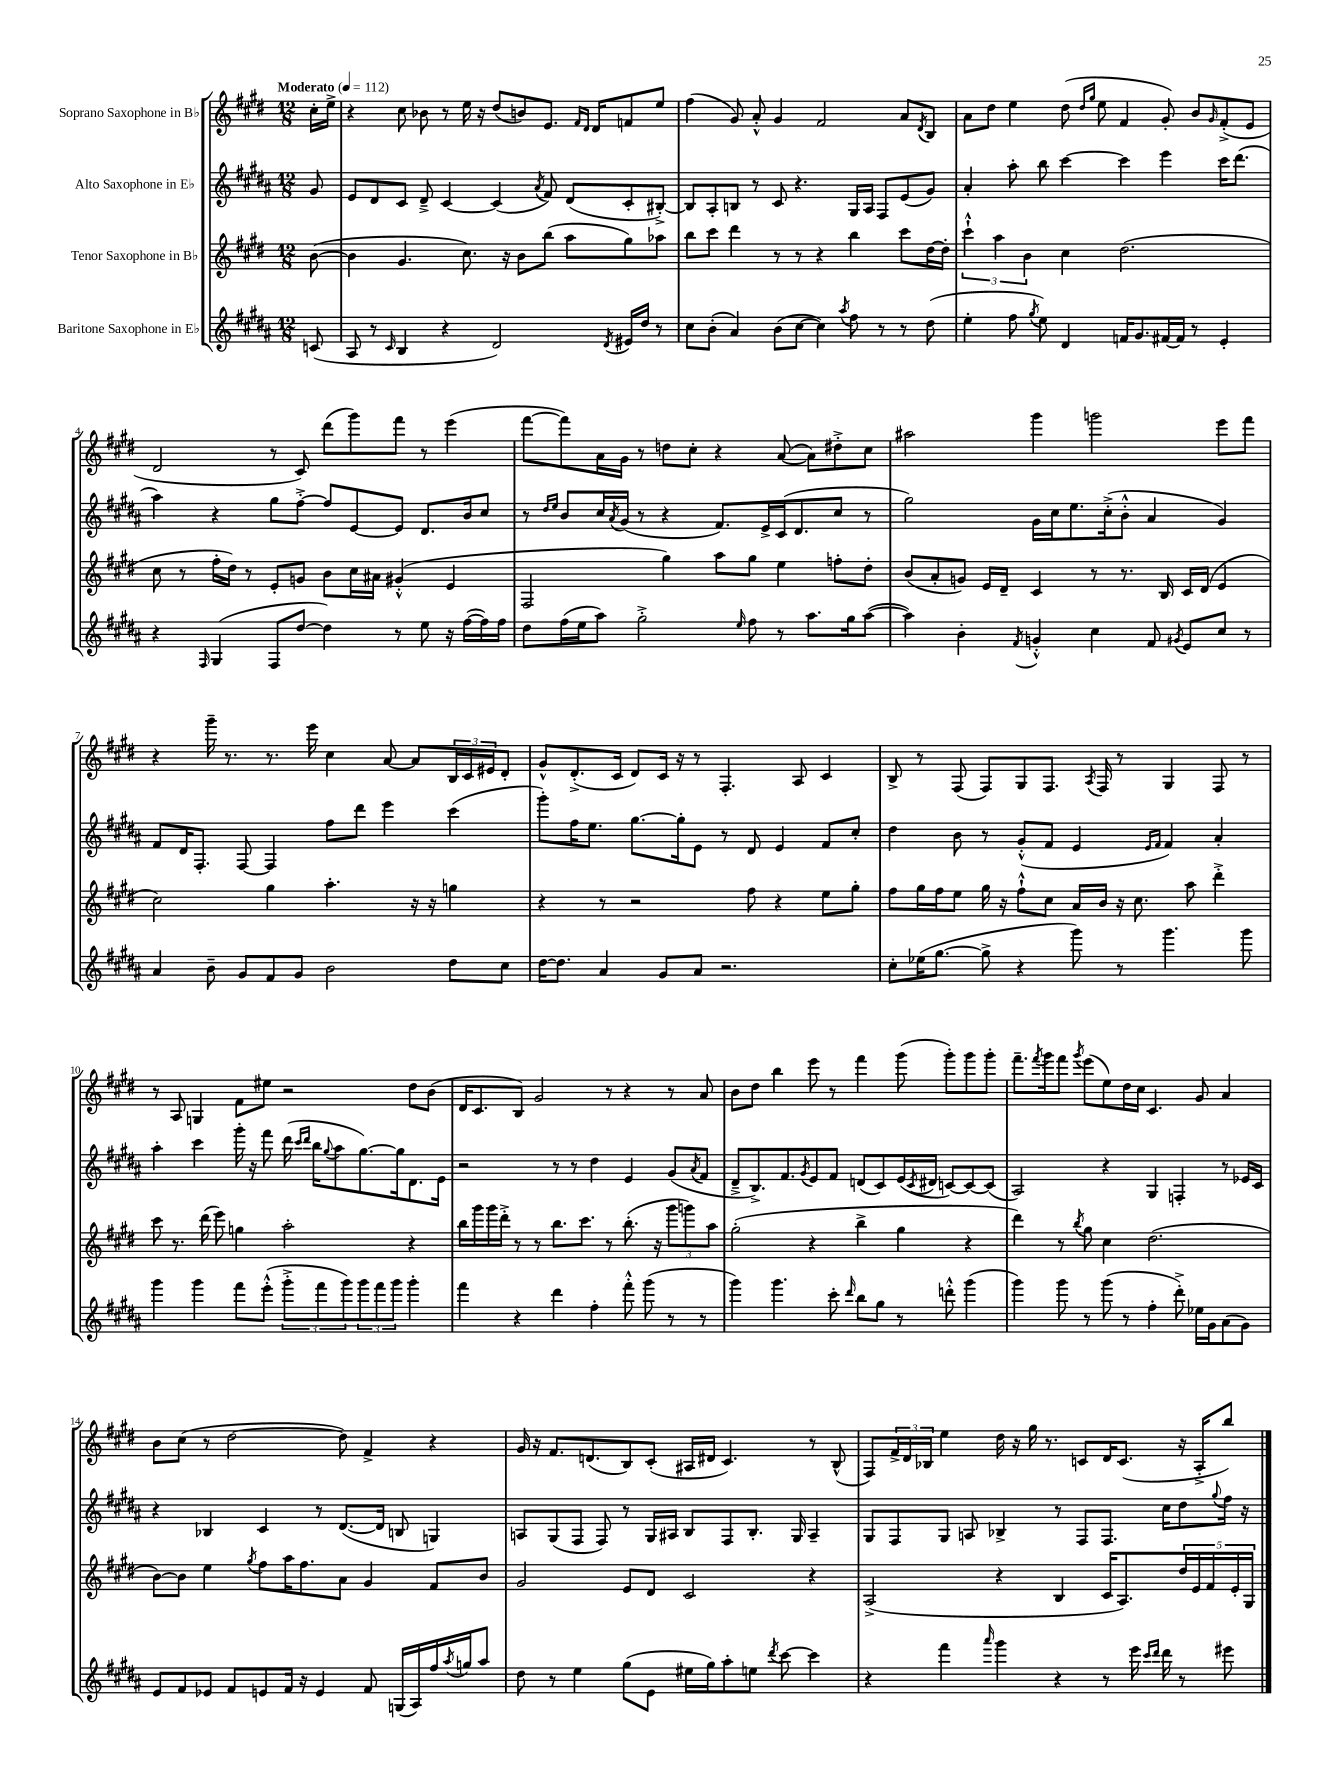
<<
\new StaffGroup <<
\new Staff = "s0" \with { instrumentName = "Soprano Saxophone in Bb" } {
    \clef treble \key e \major \numericTimeSignature \time 12/8 \partial 8 \tempo "Moderato" 4 = 112
    cis''16-. e''16-> |
    r4 cis''8 bes'8 r8 e''16 r16 dis''8( b'8) e'8. \grace { fis'16 dis'16 } dis'16 f'8 e''8 |
    fis''4( gis'8) a'8-.-^ gis'4 fis'2 a'8 \acciaccatura { dis'8 } b8 |
    a'8 dis''8 e''4 dis''8( \grace { dis''16 gis''16 } e''8 fis'4 gis'8-.) b'8 \grace { gis'16 } fis'8-.->( e'8 |
    dis'2 r8 cis'8) dis'''8( gis'''8) fis'''8 r8 e'''4( |
    fis'''8~ fis'''8) a'16 gis'16 r8 d''8 cis''8-. r4 a'8~( a'8) dis''8-.-> cis''8 |
    ais''2 gis'''4 g'''2 e'''8 fis'''8 |
    r4 gis'''16-- r8. r8. e'''16 cis''4 a'8~ a'8 \tuplet 3/2 { b16 cis'16 eis'16 } dis'8-. |
    gis'8-^ dis'8.-.->( cis'16 dis'8) cis'16 r16 r8 fis4.-. a8 cis'4 |
    b8-> r8 fis8( fis8) gis8 fis8. \acciaccatura { a8 } fis16 r8 gis4 fis8 r8 |
    r8 a8 g4 fis'8 eis''8 r2 dis''8 b'8( |
    dis'16 cis'8. b8) gis'2 r8 r4 r8 a'8 |
    b'8 dis''8 b''4 e'''8 r8 fis'''4 gis'''8( gis'''8-.) gis'''8 gis'''8-. |
    fis'''8.-- \acciaccatura { fis'''8 } gis'''16 fis'''8 \acciaccatura { gis'''8 } e'''8( e''8) dis''16 cis''16 cis'4. gis'8 a'4 |
    b'8 cis''8( r8 dis''2~ dis''8) fis'4-> r4 |
    gis'16 r16 fis'8. d'8.( b8) cis'8-.( ais16 dis'16 cis'4.) r8 b8-^( |
    fis8) \tuplet 3/2 { fis'16-> dis'16 bes16 } e''4 dis''16 r16 gis''16 r8. c'8 dis'16 c'8.( r16 a16-.-> b''8) \bar "|." |
}
\new Staff = "s1" \with { instrumentName = "Alto Saxophone in Eb" } {
    \clef treble \key b \major \numericTimeSignature \time 12/8 \partial 8
    gis'8 |
    e'8 dis'8 cis'8 dis'8---> cis'4~ cis'4( \acciaccatura { ais'8 } fis'8) dis'8( cis'8-. bis8~-.->) |
    bis8 ais8-. b8 r8 cis'8 r4. gis16 ais16 fis8 e'8( gis'8) |
    ais'4-. ais''8-. b''8 cis'''4~ cis'''4 e'''4 cis'''16 dis'''8.( |
    ais''4) r4 gis''8 fis''8~-.-> fis''8 e'8~ e'8 dis'8. b'16 cis''8 |
    r8 \grace { dis''16 e''16 } b'8 cis''16 \acciaccatura { ais'8 } gis'16( r8 r4 fis'8.) e'16-> cis'16( dis'8. cis''8 r8 |
    gis''2) gis'16 cis''16 e''8. cis''16-.->( b'8-.-^ ais'4 gis'4) |
    fis'8 dis'16 fis8.-. fis8~ fis4 fis''8 dis'''8 e'''4 cis'''4( |
    gis'''8-.) fis''16 e''8. gis''8.~ gis''16-. e'8 r8 dis'8 e'4 fis'8 cis''8-. |
    dis''4 b'8 r8 gis'8-.-^( fis'8 e'4 \grace { e'16 fis'16 } fis'4) ais'4-. |
    ais''4-. cis'''4 gis'''16-. r16 fis'''8 dis'''16( \grace { cis'''16 dis'''16 } b''16 \appoggiatura { gis''8 } ais''8 gis''8.~) gis''16 dis'8. e'16 |
    r2 r8 r8 dis''4 e'4 gis'8( \acciaccatura { ais'8 } fis'8 |
    dis'8---> b8.->) fis'8. \acciaccatura { gis'8 } e'8 fis'8 d'8( cis'8) e'16( \acciaccatura { cis'8 } dis'16 c'8~) c'8~ c'8( |
    ais2) r4 gis4 f4-. r8 ees'16 cis'16 |
    r4 bes4 cis'4 r8 dis'8.~( dis'16 b8 g4) |
    a8 gis8( fis8 fis8) r8 gis16 ais16 b8 fis8 b8.-. gis16 ais4-- |
    gis8 fis8 gis8 a8 bes4-> r8 fis8 fis8. cis''16 dis''8 \appoggiatura { gis''8 } fis''16 r16 \bar "|." |
}
\new Staff = "s2" \with { instrumentName = "Tenor Saxophone in Bb" } {
    \clef treble \key e \major \numericTimeSignature \time 12/8 \partial 8
    b'8~( |
    b'4 gis'4. cis''8.) r16 b'8 b''8( a''8 gis''8) aes''8 |
    b''8 cis'''8 dis'''4 r8 r8 r4 b''4 cis'''8 dis''16~ dis''16-. |
    \tuplet 3/2 { cis'''4-!-^ a''4 b'4 } cis''4 dis''2.( |
    cis''8 r8 fis''16-. dis''16) r8 e'8-. g'8 b'8 cis''16 ais'16 gis'4-.-^( e'4 |
    fis2 gis''4) a''8 gis''8 e''4 f''8-. dis''8-. |
    b'8( a'8-. g'8) e'16 dis'16-- cis'4 r8 r8. b16 cis'16 dis'16( e'4 |
    cis''2) gis''4 a''4.-. r16 r16 g''4 |
    r4 r8 r2 fis''8 r4 e''8 gis''8-. |
    fis''8 gis''16 fis''16 e''8 gis''16 r16 fis''8-!-^ cis''8 a'16 b'16 r16 cis''8. a''8 dis'''4-.-> |
    cis'''8 r8. dis'''16( e'''8) g''4 a''2-. r4 |
    b''16 gis'''16 gis'''16 dis'''16-.-> r8 r8 b''8. cis'''8. r8 b''8.-.( r16 \tuplet 3/2 { gis'''8 g'''8) a''8 } |
    gis''2-.( r4 b''4-> gis''4 r4 |
    dis'''4) r8 \acciaccatura { b''8 } gis''8 cis''4 dis''2.( |
    b'8~) b'8 e''4 \acciaccatura { gis''8 } fis''8 a''16 fis''8. a'8 gis'4 fis'8 b'8 |
    gis'2 e'8 dis'8 cis'2 r4 |
    a2->( r4 b4 cis'16 a8.) \tuplet 5/4 { dis''16 e'16 fis'16 e'16-. gis16 } \bar "|." |
}
\new Staff = "s3" \with { instrumentName = "Baritone Saxophone in Eb" } {
    \clef treble \key b \major \numericTimeSignature \time 12/8 \partial 8
    c'8( |
    ais8 r8 \grace { cis'16 } b4 r4 dis'2) \acciaccatura { dis'8 } eis'16 dis''16 r8 |
    cis''8 b'8-.( ais'4) b'8( cis''8~ cis''4) \acciaccatura { ais''8 } fis''8 r8 r8 dis''8( |
    e''4-. fis''8 \acciaccatura { gis''8 } e''8) dis'4 f'16 gis'8. fis'16~ fis'16 r8 e'4-. |
    r4 \grace { fis16 } gis4( fis8 dis''8~ dis''4) r8 e''8 r16 fis''16~( fis''16) fis''16 |
    dis''8 fis''16( e''16 ais''8) gis''2-.-> \grace { e''16 } fis''8 r8 ais''8. gis''16 ais''8~( |
    ais''4) b'4-. \acciaccatura { fis'8 } g'4-.-^ cis''4 fis'8 \acciaccatura { gis'8 } e'8 cis''8 r8 |
    ais'4 b'8-- gis'8 fis'8 gis'8 b'2 dis''8 cis''8 |
    dis''16~ dis''8. ais'4 gis'8 ais'8 r2. |
    cis''8-. ees''16( gis''8.~ gis''8-> r4 gis'''8) r8 gis'''4. gis'''8 |
    gis'''4 gis'''4 fis'''8 e'''8-.-^( \tuplet 3/2 { gis'''8-.-> fis'''8 gis'''8) } \tuplet 3/2 { gis'''8 fis'''8 gis'''8 } gis'''4-. |
    fis'''4 r4 dis'''4 fis''4-. fis'''8-.-^ gis'''8( r8 r8 |
    gis'''4) gis'''4. cis'''8-. \grace { dis'''16 } b''8 gis''8 r8 d'''8-.-^ gis'''4( |
    gis'''4) gis'''8 r8 gis'''8( r8 fis''4-. dis'''8-.->) ees''16 gis'16 ais'8( gis'8) |
    e'8 fis'8 ees'8 fis'8 e'8 fis'16 r16 e'4 fis'8 g16( ais16) fis''16 \acciaccatura { ais''8 } g''16 ais''8 |
    dis''8 r8 e''4 gis''8( e'8 eis''16 gis''16) ais''8-. e''8 \acciaccatura { dis'''8 } cis'''8~ cis'''4 |
    r4 fis'''4 \grace { ais'''16 } gis'''4 r4 r8 e'''16 \grace { cis'''16 dis'''16 } dis'''16 r8 eis'''8 \bar "|." |
}
>>
>>
